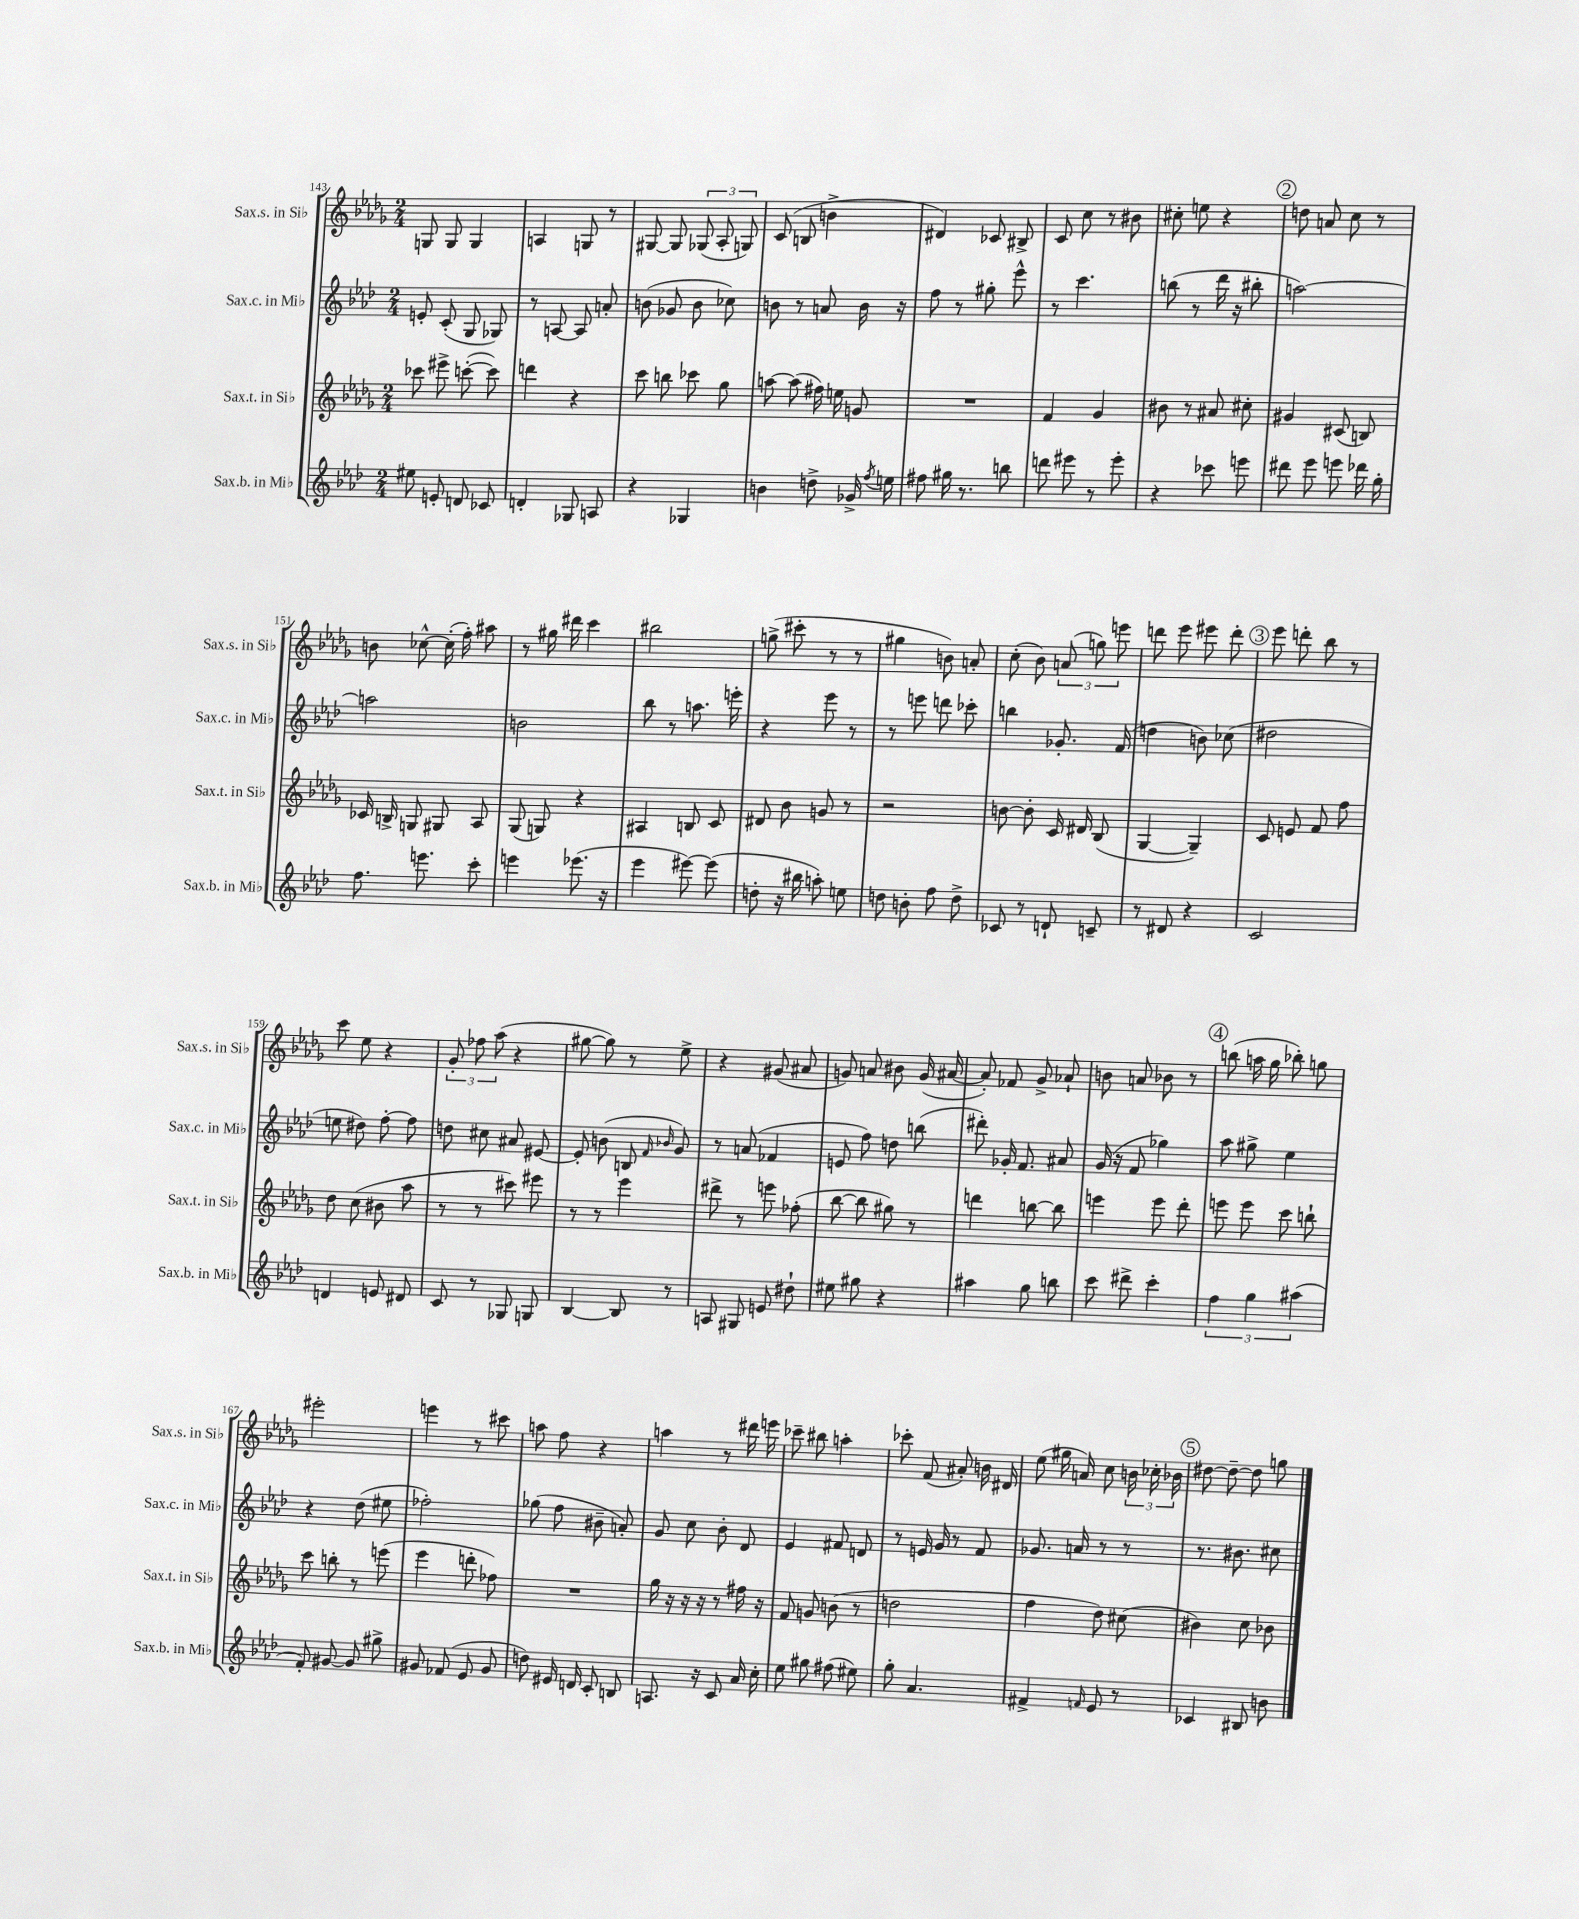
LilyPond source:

<<
\new StaffGroup <<
\new Staff = "s0" \with { instrumentName = "Sax.s. in Sib" shortInstrumentName = "Sax.s. in Sib" } {
    \clef treble \key des \major \numericTimeSignature \time 2/4
    \autoBeamOff g8 g8 g4 |
    a4 g8 r8 |
    gis8~ gis8 \tuplet 3/2 { ges8( aes8-. g8) } |
    c'8( b8 b'4-> |
    dis'4) ces'8 bis8-> |
    c'8 c''8 r8 bis'8 |
    cis''8-. e''8 r4 |
    \mark \markup { \circle "2" } d''8 a'8 c''8 r8 |
    b'8 ces''8~-^ ces''16-.( f''16-.) ais''8 |
    r8 gis''16 dis'''16 c'''4 |
    bis''2 |
    g''8->( cis'''8-. r8 r8 |
    gis''4 b'8) a'8-. |
    c''8-.( bes'8) \tuplet 3/2 { a'8( g''8) e'''8 } |
    d'''8 ees'''8 eis'''8 d'''8-. |
    \mark \markup { \circle "3" } ees'''8 d'''8-. bes''8 r8 |
    c'''8 ees''8 r4 |
    \tuplet 3/2 { ges'8-. fes''8 aes''8( } r4 |
    gis''8~ gis''8) r8 ees''8-> |
    r4 gis'8( ais'8 |
    g'8) a'8 bis'8 g'16( ais'16~ |
    ais'8-.) fes'8 ges'8-> aes'8-! |
    b'8 a'8 bes'8 r8 |
    \mark \markup { \circle "4" } b''8( a''16 ges''16 bes''8-.) g''8 |
    eis'''2-. |
    e'''4 r8 cis'''8 |
    a''8 f''8 r4 |
    a''4 r8 dis'''16 e'''16 |
    ces'''8-- bis''8 a''4-. |
    ces'''8-. f'8( ais'8-.) b'16 dis'16 |
    ees''8( gis''16 a'16) c''8 \tuplet 3/2 { b'16 ces''16-. bes'16 } |
    \mark \markup { \circle "5" } dis''8~ dis''8~-- dis''8 g''8 \bar "|." |
}
\new Staff = "s1" \with { instrumentName = "Sax.c. in Mib" shortInstrumentName = "Sax.c. in Mib" } {
    \clef treble \key aes \major \numericTimeSignature \time 2/4
    \autoBeamOff e'8-. c'8-.( g8 ges8) |
    r8 a8~ a8 a'8-. |
    b'8( ges'8 b'8 ces''8) |
    b'8 r8 a'8 b'16 r16 |
    f''8 r8 gis''8-. ees'''8-^ |
    r8 c'''4. |
    b''8( r8 des'''16 r16 bis''8-. |
    \mark \markup { \circle "2" } a''2~) |
    a''2 |
    b'2 |
    bes''8 r8 a''8. e'''16-. |
    r4 ees'''8 r8 |
    r8 e'''8 d'''8 ces'''8-. |
    b''4 ges'8.-. f'16( |
    d''4 b'8) ces''8( |
    \mark \markup { \circle "3" } dis''2 |
    e''8 dis''8) f''8~-. f''8 |
    d''8 cis''8 ais'8 eis'8~ |
    eis'8-. b'8( b8 \grace { f'16 bes'16 } g'8) |
    r8 a'8( fes'4 |
    e'8 f''8) d''8 b''8( |
    dis'''8-.) ges'16-. f'8. ais'8 |
    g'16( r16 f'8 ges''4) |
    \mark \markup { \circle "4" } aes''8 gis''8-> ees''4 |
    r4 des''8( eis''8 |
    fes''2-.) |
    ges''8( f''8 bis'8-- a'8-.) |
    g'8 c''8 bes'8-. des'8 |
    ees'4 fis'8 d'8 |
    r8 e'16 g'16 r8 f'8 |
    ges'8. a'16 r8 r8 |
    \mark \markup { \circle "5" } r8. bis'8. cis''8 \bar "|." |
}
\new Staff = "s2" \with { instrumentName = "Sax.t. in Sib" shortInstrumentName = "Sax.t. in Sib" } {
    \clef treble \key des \major \numericTimeSignature \time 2/4
    \autoBeamOff ces'''8 eis'''8-> c'''8~-.( c'''8) |
    d'''4 r4 |
    c'''8 b''8 ces'''8 ges''8 |
    a''8~ a''8( fis''16) e''16 g'8 |
    R2 |
    f'4 ges'4 |
    bis'8 r8 ais'8 cis''8-. |
    \mark \markup { \circle "2" } gis'4 cis'8( b8) |
    ces'16 b16-> g8 gis8 aes8 |
    ges8( g8) r4 |
    ais4 b8 c'8 |
    dis'8 bes'8 g'8 r8 |
    r2 |
    b'8~ b'8-. c'16 dis'16 bes8( |
    ges4~ ges4--) |
    \mark \markup { \circle "3" } c'8 e'8 f'8 f''8 |
    des''8 c''8( bis'8 aes''8 |
    r8 r8 cis'''8) eis'''8 |
    r8 r8 ees'''4 |
    dis'''8-> r8 e'''8 fes''8-.( |
    bes''8~ bes''8 gis''8) r8 |
    d'''4 b''8~ b''8 |
    e'''4 e'''8 des'''8-. |
    \mark \markup { \circle "4" } e'''8 e'''8 c'''8 b''8-! |
    c'''8 b''8-. r8 e'''8( |
    ees'''4 d'''8-. fes''8) |
    R2 |
    ges''16 r16 r16 r16 r8 fis''16 r16 |
    f'8 g'8 b'8( r8 |
    d''2 |
    f''4 des''8) cis''8( |
    \mark \markup { \circle "5" } bis'4) c''8 bes'8 \bar "|." |
}
\new Staff = "s3" \with { instrumentName = "Sax.b. in Mib" shortInstrumentName = "Sax.b. in Mib" } {
    \clef treble \key aes \major \numericTimeSignature \time 2/4
    \autoBeamOff eis''8 e'8-. d'8 ces'8 |
    d'4-. ges8 a8 |
    r4 ges4 |
    b'4 d''8-> ges'16-> \acciaccatura { f''8 } e''16 |
    fis''8 gis''16 r8. b''8 |
    d'''8 eis'''8 r8 eis'''8-. |
    r4 ces'''8 e'''8 |
    \mark \markup { \circle "2" } dis'''8 ees'''8 e'''8 des'''16 g''16-. |
    f''8. e'''8. c'''8-. |
    e'''4 ees'''8.( r16 |
    ees'''4 eis'''8~) eis'''8( |
    d''8-. r16 bis''16 a''8-.) e''8 |
    d''8 b'8-. f''8 d''8-> |
    ces'8 r8 d'8-! c'8-- |
    r8 dis'8 r4 |
    \mark \markup { \circle "3" } c'2 |
    d'4 e'8 dis'8 |
    c'8 r8 ges8 g8 |
    bes4~ bes8 r8 |
    a8 gis8 e'8 dis''8-! |
    eis''8 gis''8 r4 |
    ais''4 g''8 b''8 |
    c'''8 dis'''8-> c'''4-. |
    \mark \markup { \circle "4" } \tuplet 3/2 { f''4 g''4 ais''4( } |
    f'8-.) gis'8~ gis'8 gis''8-> |
    gis'8 fes'8( ees'8 gis'8 |
    d''8) eis'16 d'16 c'8-. b8 |
    a8. r16 c'8 aes'16 c''16-. |
    ees''8 gis''8 fis''8( eis''8) |
    g''8-. aes'4. |
    fis'4-> \grace { f'16 } ees'8 r8 |
    \mark \markup { \circle "5" } ces'4 bis8 b'8 \bar "|." |
}
>>
>>
\layout { \context { \Score currentBarNumber = #143 } }
